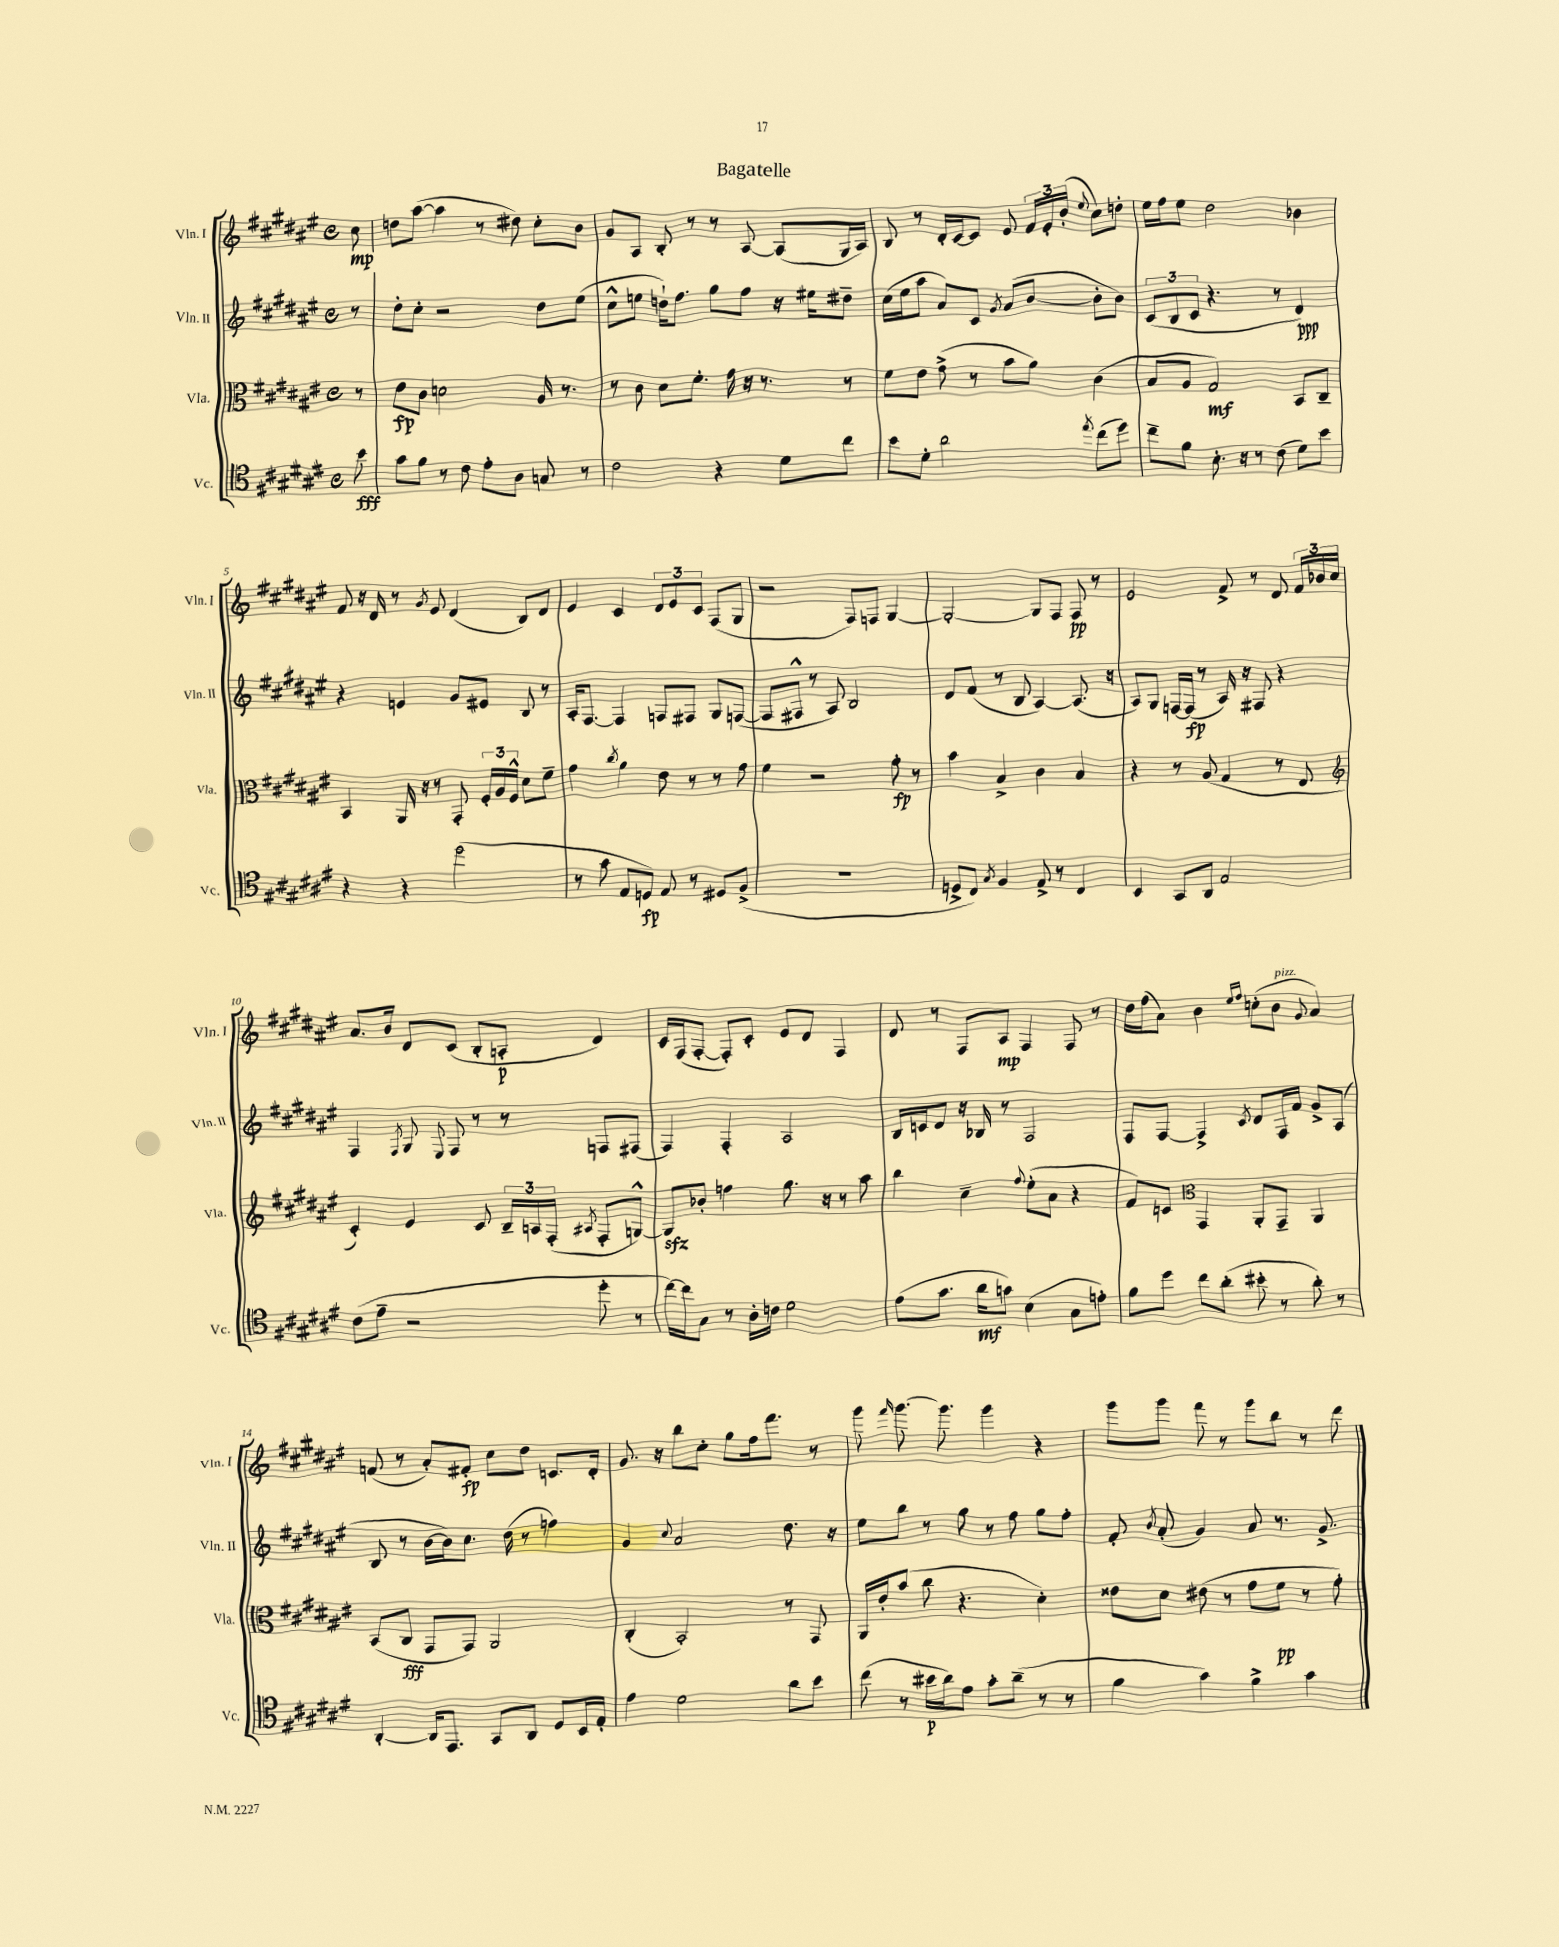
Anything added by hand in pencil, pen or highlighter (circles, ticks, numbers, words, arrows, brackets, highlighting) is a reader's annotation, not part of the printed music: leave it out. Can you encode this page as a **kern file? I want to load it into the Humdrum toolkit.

**kern	**dynam	**kern	**dynam	**kern	**dynam	**kern	**dynam
*part4	*part4	*part3	*part3	*part2	*part2	*part1	*part1
*staff4	*staff4	*staff3	*staff3	*staff2	*staff2	*staff1	*staff1
*I"Vc.	*	*I"Vla.	*	*I"Vln. II	*	*I"Vln. I	*
*I'Vc.	*	*I'Vla.	*	*I'Vln. II	*	*I'Vln. I	*
*clefC4	*	*clefC3	*	*clefG2	*	*clefG2	*
*k[f#c#g#d#a#e#]	*	*k[f#c#g#d#a#e#]	*	*k[f#c#g#d#a#e#]	*	*k[f#c#g#d#a#e#]	*
*M4/4	*	*M4/4	*	*M4/4	*	*M4/4	*
*met(c)	*	*met(c)	*	*met(c)	*	*met(c)	*
=	=	=	=	=	=	=	=
8b\	fff	8r	.	8r	.	8cc#\	mp
=1	=1	=1	=1	=1	=1	=1	=1
8g#\L	.	8e#\L	fp	8dd#'\L	.	8ddn\L	.
8f#\J	.	8c#\J	.	8cc#'\J	.	([8aa#\J	.
8r	.	2dn\	.	2r	.	4aa#\]	.
8c#\	.	.	.	.	.	.	.
8e#'\L	.	.	.	.	.	8r	.
8A#\J	.	.	.	.	.	8dd#X\)	.
8Gn/	.	16A#/	.	8dd#\L	.	8cc#'\L	.
.	.	8.r	.	.	.	.	.
8r	.	.	.	(8ee#\J	.	8b\J	.
=2	=2	=2	=2	=2	=2	=2	=2
2c#\	.	8r	.	8cc#^^\L	.	8g#/L	.
.	.	8c#\	.	8een\J	.	8A#/J	.
.	.	8d#\L	.	16ddn`\KL)	.	8B'/	.
.	.	.	.	8.ff#\J	.	.	.
.	.	8.f#'\J	.	.	.	8r	.
4r	.	.	.	8gg#\L	.	8r	.
.	.	16g#\	.	.	.	.	.
.	.	16r	.	8ff#\J	.	[8A#/	.
.	.	8.r	.	.	.	.	.
8d#\L	.	.	.	16r	.	(8A#/L]	.
.	.	.	.	16ee#X\KL	.	.	.
8cc#\J	.	8r	.	8dd#X~\J	.	16G#/L	.
.	.	.	.	.	.	16A#/JJ)	.
=3	=3	=3	=3	=3	=3	=3	=3
8b\L	.	8f#\L	.	(16cc#\LL	.	8B/	.
.	.	.	.	16ee#\J	.	.	.
8d#'\J	.	8e#\J	.	8aa#\J	.	8r	.
2a#\	.	(8g#^\	.	8a#/L)	.	16d#'/LL	.
.	.	.	.	.	.	[16c#/J	.
.	.	8r	.	8c#/J	.	8c#/J]	.
.	.	.	.	8qg#/	.	.	.
.	.	8b\L	.	(8a#/L	.	8e#/	.
.	.	8a#\J)	.	[8b/J	.	24f#/LL	.
.	.	.	.	.	.	24e#'/	.
.	.	.	.	.	.	(24b'/JJ	.
8qee#/	.	.	.	.	.	8qqee#/	.
(8cc#\L	.	(4c#\	.	8b'\L]	.	8cc#\L)	.
8dd#\J)	.	.	.	8b\J)	.	8ddn'\J	.
=4	=4	=4	=4	=4	=4	=4	=4
8cc#~\L	.	8B/L	.	(12c#/L	.	16ee#\LL	.
.	.	.	.	.	.	16ff#\J	.
.	.	.	.	12B/	.	.	.
8f#\J	.	8A#/J	.	.	.	8ee#\J	.
.	.	.	.	12c#/J	.	.	.
8.B'\	.	2G#/)	mf	4.r	.	2dd#\	.
16r	.	.	.	.	.	.	.
8r	.	.	.	.	.	.	.
(8c#\	.	.	.	8r	.	.	.
8d#\L)	.	8BB/L	.	4d#/)	ppp	4b-X\	.
8b\J	.	8C#~/J	.	.	.	.	.
!!LO:LB:g=z
=5	=5	=5	=5	=5	=5	=5	=5
4r	.	4BB/	.	4r	.	8f#/	.
.	.	.	.	.	.	16r	.
.	.	.	.	.	.	16d#/	.
4r	.	16AA#/	.	4en/	.	8r	.
.	.	16r	.	.	.	.	.
.	.	.	.	.	.	8qg#/	.
.	.	8r	.	.	.	8e#/	.
(2dd#\	.	8GG#'/	.	8g#/L	.	(4d#/	.
.	.	24F#'/LL	.	8e#X/J	.	.	.
.	.	24A#/	.	.	.	.	.
.	.	24F#^^/JJ	.	.	.	.	.
.	.	8d#\L	.	8B/	.	8B/L)	.
.	.	8f#~\J	.	8r	.	8d#/J	.
=6	=6	=6	=6	=6	=6	=6	=6
8r	.	4g#\	.	16A#'/KL	.	4e#/	.
.	.	.	.	[8.F#/J	.	.	.
8g#\	.	.	.	.	.	.	.
.	.	8qcc#/	.	.	.	.	.
8E#/L	.	4a#\	.	4F#/]	.	4c#/	.
8Dn/J)	fp	.	.	.	.	.	.
8E#/	.	8e#\	.	8Fn/L	.	12d#/L	.
.	.	.	.	.	.	12e#/	.
8r	.	8r	.	8F#X/J	.	.	.
.	.	.	.	.	.	12c#/J	.
8D#X/L	.	8r	.	8G#/L	.	(8F#/L	.
(8F#^/J	.	8g#\	.	([8Fn/J	.	8G#/J	.
=7	=7	=7	=7	=7	=7	=7	=7
1r	.	4f#\	.	8F/L]	.	2r	.
.	.	.	.	8F#X^^/J	.	.	.
.	.	2r	.	8r	.	.	.
.	.	.	.	8A#/)	.	.	.
.	.	.	.	2B/	.	8F#/L)	.
.	.	.	.	.	.	8Fn/J	.
.	.	8g#'\	fp	.	.	[4G#/	.
.	.	8r	.	.	.	.	.
=8	=8	=8	=8	=8	=8	=8	=8
8Dn^/L	.	4b\	.	8d#/L	.	2G#'/_	.
8C#/J)	.	.	.	(8f#/J	.	.	.
8qG#/	.	.	.	.	.	.	.
4F#/	.	4B^/	.	8r	.	.	.
.	.	.	.	8B/	.	.	.
8E#^/	.	4c#\	.	[4A#/)	.	8G#/L]	.
8r	.	.	.	.	.	8F#/J	.
4C#/	.	4B/	.	(8.A#/]	.	8F#/	pp
.	.	.	.	.	.	8r	.
.	.	.	.	16r	.	.	.
=9	=9	=9	=9	=9	=9	=9	=9
4BB/	.	4r	.	8A#/L)	.	2e#/	.
.	.	.	.	8G#/J	.	.	.
8GG#/L	.	8r	.	[16Fn/LL	.	.	.
.	.	.	.	(16F/JJ]	fp	.	.
8AA#/J	.	(8A#/	.	8r	.	.	.
2E#/	.	4G#/	.	16A#/)	.	8f#^/	.
.	.	.	.	16r	.	.	.
.	.	.	.	8F#X/	.	8r	.
.	.	8r	.	4r	.	8d#/	.
.	.	8E#/	.	.	.	24f#/LL	.
.	.	.	.	.	.	24b-X/	.
.	.	.	.	.	.	24cc#/JJ	.
!!LO:LB:g=z
=10	=10	=10	=10	=10	=10	=10	=10
*	*	*clefG2	*	*	*	*	*
(8c#\L	.	4c#'/)	.	4F#/	.	8.a#/L	.
8e#~\J	.	.	.	.	.	.	.
.	.	.	.	.	.	16b/Jk	.
.	.	.	.	8qF#/	.	.	.
2r	.	4e#/	.	8G#/	.	8d#/L	.
.	.	.	.	8qqE#/	.	.	.
.	.	.	.	8F#/	.	(8c#/J	.
.	.	8c#/	.	8r	.	8B'/L	.
.	.	24B~/LL	.	8r	.	8An'/J	p
.	.	24An/	.	.	.	.	.
.	.	(24F#'/JJ	.	.	.	.	.
.	.	8qA#X/	.	.	.	.	.
8dd#'\	.	8F#'/L	.	8Fn/L	.	4d#/)	.
8r	.	[8Gn^^/J)	.	(8F#X/J	.	.	.
=11	=11	=11	=11	=11	=11	=11	=11
[16cc#\LL)	.	8Gzz/L]	.	4F#/)	.	16c#/LL	.
16cc#\J]	.	.	.	.	.	(16F#/J	.
8G#\J	.	8b-X'/J	.	.	.	[8F#'/J	.
8r	.	4ffn\	.	4F#'/	.	8F#'/L])	.
16A#'\LL	.	.	.	.	.	8c#'/J	.
16cn\JJ	.	.	.	.	.	.	.
2d#\	.	8.gg#\	.	2A#/	.	8e#/L	.
.	.	.	.	.	.	8d#/J	.
.	.	16r	.	.	.	.	.
.	.	8r	.	.	.	4F#/	.
.	.	8aa#\	.	.	.	.	.
=12	=12	=12	=12	=12	=12	=12	=12
(8e#\L	.	4bb\	.	16B/LL	.	8d#/	.
.	.	.	.	16cn/J	.	.	.
8.g#\J	.	.	.	8d#/J	.	8r	.
.	.	4cc#~\	.	16r	.	8F#/L	.
16a#\KL	mf	.	.	16B-X/	.	.	.
8gn\J)	.	.	.	8r	.	8A#/J	mp
.	.	8qqff#/	.	.	.	.	.
(4B\	.	(8ee#'\L	.	2F#/	.	4F#/	.
.	.	8a#\J	.	.	.	.	.
8G#\L	.	4r	.	.	.	8F#/	.
8en'\J)	.	.	.	.	.	8r	.
=13	=13	=13	=13	=13	=13	=13	=13
8f#\L	.	8f#/L)	.	8F#/L	.	16dd#\LL	.
.	.	.	.	.	.	(16ff#\J	.
8dd#\J	.	8cn/J	.	[8F#/J	.	8a#\J)	.
*	*	*clefC3	*	*	*	*	*
8cc#\L	.	4GG#/	.	4F#^/]	.	4b\	.
(8a#'\J	.	.	.	.	.	.	.
.	.	.	.	.	.	16qqee#/LL	.
.	.	.	.	8qc#/	.	16qqff#/JJ	.
8b#X'\	.	8AA#'/L	.	8d#/L	.	(8ccn'\L	.
!	!	!	!	!	!	!LO:TX:a:i:t=pizz.	!
8r	.	8GG#~/J	.	16F#/L	.	8b\J	.
.	.	.	.	16f#/JJ	.	.	.
.	.	.	.	.	.	8qqg#/	.
8a#'\)	.	4AA#/	.	8g#^/L	.	4a#/)	.
8r	.	.	.	(8A#/J	.	.	.
!!LO:LB:g=z
=14	=14	=14	=14	=14	=14	=14	=14
[4AA#'/	.	(8BB/L	.	8B/	.	(8fn/	.
.	.	8C#/J	fff	8r	.	8r	.
16AA#/KL]	.	8GG#/L	.	[16b\LL	.	8a#'/L)	.
8.EE#/J	.	.	.	16b\J])	.	.	.
.	.	8GG#/J)	.	8.cc#\J	.	8f#X'/J	fp
8GG#/L	.	2AA#/	.	.	.	8cc#\L	.
.	.	.	.	(16dd#\	.	.	.
8AA#/J	.	.	.	8r	.	8dd#\J	.
8D#/L	.	.	.	4ffn\)	.	8.cn/L	.
16BB/L	.	.	.	.	.	.	.
16E#'/JJ	.	.	.	.	.	16d#'/Jk	.
=15	=15	=15	=15	=15	=15	=15	=15
4e#\	.	(4C#'/	.	4g#/	.	8.g#/	.
.	.	.	.	.	.	16r	.
.	.	.	.	8qqcc#/	.	.	.
2d#\	.	2BB'/)	.	2a#/	.	8bb\L	.
.	.	.	.	.	.	8cc#'\J	.
.	.	.	.	.	.	8gg#\L	.
.	.	.	.	.	.	16ff#\k	.
.	.	.	.	.	.	8.fff#\J	.
8a#\L	.	8r	.	8.dd#\	.	.	.
8b\J	.	8GG#/	.	.	.	8r	.
.	.	.	.	16r	.	.	.
=16	=16	=16	=16	=16	=16	=16	=16
(8cc#\	.	16AA#/LL	.	8ee#\L	.	8ggg#\	.
.	.	16e#'/J	.	.	.	.	.
.	.	.	.	.	.	16qqfff#/	.
8r	.	(8b/J	.	8bb\J	.	[8.ggg#\	.
16b#X\LL	p	8cc#\	.	8r	.	.	.
16a#\J)	.	.	.	.	.	8.ggg#\]	.
8e#\J	.	4.r	.	8gg#\	.	.	.
8g#'\L	.	.	.	8r	.	4ggg#\	.
(8a#~\J	.	.	.	8ff#\	.	.	.
8r	.	4d#'\)	.	8gg#\L	.	4r	.
8r	.	.	.	8ff#'\J	.	.	.
=17	=17	=17	=17	=17	=17	=17	=17
4f#\	.	8e##X\L	.	8f#'/	.	8ggg#\L	.
.	.	.	.	8qb/	.	.	.
.	.	8d#\J	.	(8a#'/	.	8ggg#\J	.
4g#\)	.	(8e#X\	.	4g#/)	.	8fff#\	.
.	.	8r	.	.	.	8r	.
4f#^\	.	8g#\L	.	8a#/	.	8ggg#\L	.
.	.	8f#\J	pp	8.r	.	8bb\J	.
4g#\	.	8r	.	.	.	8r	.
.	.	.	.	8.g#^/	.	.	.
.	.	8g#'\)	.	.	.	8ddd#\	.
==	==	==	==	==	==	==	==
*-	*-	*-	*-	*-	*-	*-	*-
